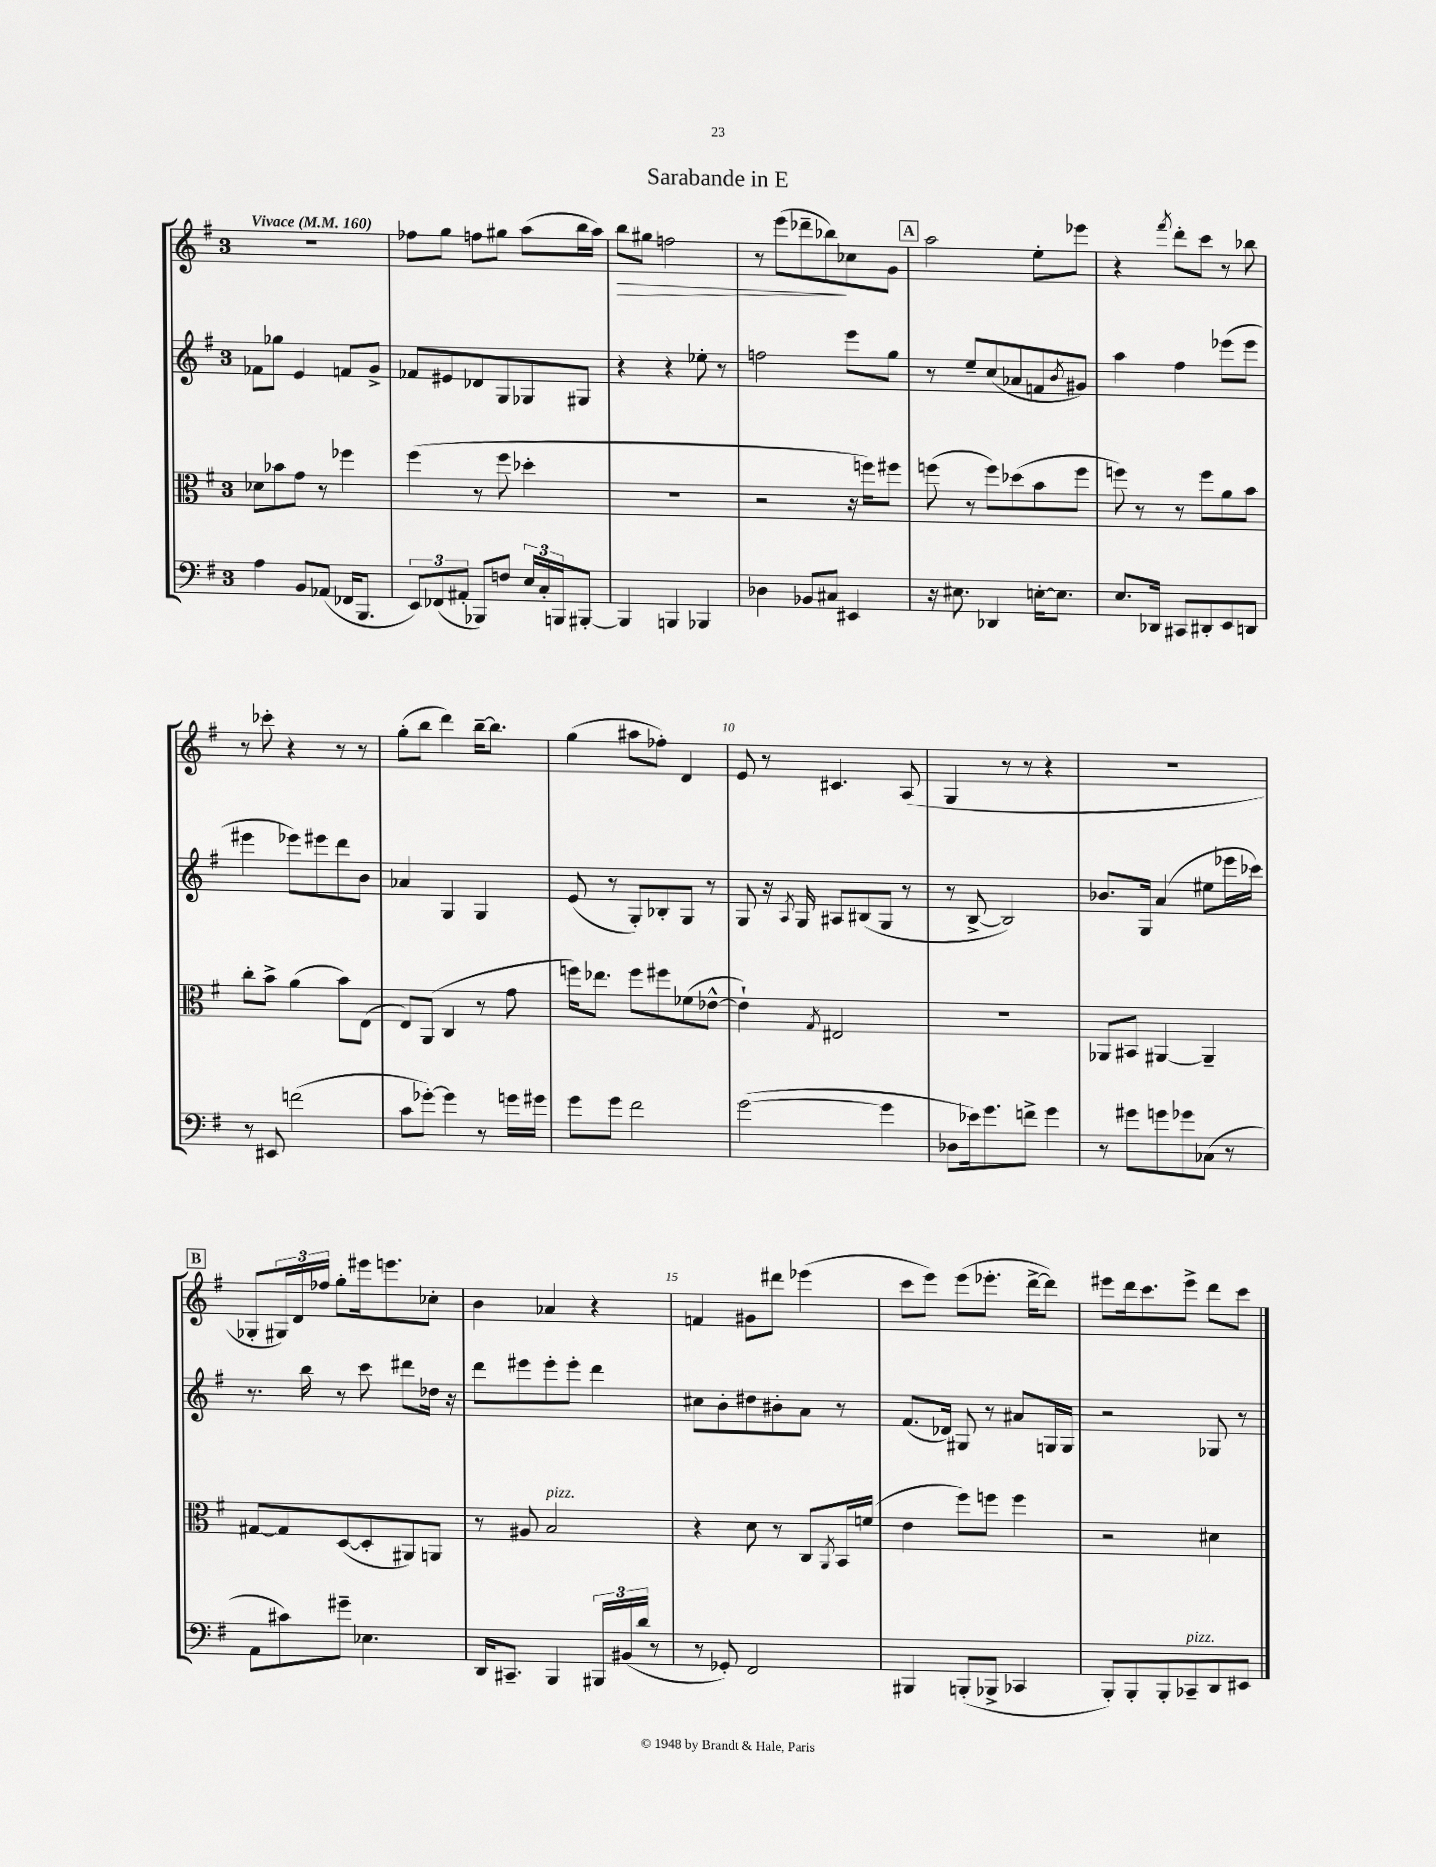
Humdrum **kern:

**kern	**kern	**kern	**kern	**dynam
*part4	*part3	*part2	*part1	*part1
*staff4	*staff3	*staff2	*staff1	*staff1
*clefF4	*clefC3	*clefG2	*clefG2	*
*k[f#]	*k[f#]	*k[f#]	*k[f#]	*
*M3/4	*M3/4	*M3/4	*M3/4	*
*MM160	*MM160	*MM160	*MM160	*
=1	=1	=1	=1	=1
!	!	!	!LO:TX:a:B:t=Vivace	!
4A\	8d-X\L	8f-X\L	2.r	.
.	8b-X\	8gg-X\J	.	.
8BB/L	8g\J	4e/	.	.
(8AA-X/J	8r	.	.	.
16FF-X/KL	4ff-X\	8fn/L	.	.
8.BBB/J	.	.	.	.
.	.	8g^/J	.	.
=2	=2	=2	=2	=2
12EE/L)	(4ff#\	8f-X/L	8ff-X\L	.
(12FF-X/	.	.	.	.
.	.	8e#X/	8gg\J	.
12AA#X'/J	.	.	.	.
8BBB-X/L)	8r	8d-X/	8ffn\L	.
8Fn/J	8ff#\	8G/	8gg#X\J	.
24E/LL	4dd-X'\	8G-X/	(8aa\L	.
24C'/	.	.	.	.
24BBBn/J	.	.	.	.
[8BBB#X'/J	.	8G#X/J	16bb\L	.
.	.	.	16aa\JJ)	.
=3	=3	=3	=3	=3
!	!	!	!	!LO:HP:b
4BBB#/]	2.r	4r	8bb\L	>
.	.	.	8gg#X\J	.
4BBBn/	.	4r	2ffn\	.
4BBB-X/	.	8ee-X'\	.	.
.	.	8r	.	.
=4	=4	=4	=4	=4
4D-X\	2r	2ffn\	8r	.
.	.	.	(8eee\L	.
8BB-X/L	.	.	8ddd-X~\	.
8C#X/J	.	.	8bb-X\)	.
4EE#X/	16r	8eee\L	8cc-X\	]
.	16ffn\KL)	.	.	.
.	8ff#X\J	8gg\J	8g\J	.
!!LO:REH:place=s1:t=A
=5	=5	=5	=5	=5
16r	(8ffn\	8r	2aa\	.
8.E#X\	.	.	.	.
.	8r	8ee~/L	.	.
4DD-X/	8ff\L)	(8cc/	.	.
.	(8dd-X\	8a-X/	.	.
[16En'\KL	8b\	8fn/	8ee'\L	.
8.E\J]	.	.	.	.
.	.	8qb/	.	.
.	8ff\J	8g#X/J)	8eee-X\J	.
=6	=6	=6	=6	=6
8.E/L	8ffn\)	4aa\	4r	.
.	8r	.	.	.
16DD-X/Jk	.	.	.	.
.	.	.	8qfff#/	.
8CC#X/L	8r	4ff#\	8ddd'\L	.
8DD#X'/	8ff\L	.	8ccc\J	.
8EE/	8a\	(8eee-X\L	8r	.
8DDn/J	8b\J	8eee-\J	8bb-X\	.
!!LO:LB:g=z
=7	=7	=7	=7	=7
8r	8cc'\L	4eee#X\	8r	.
8EE#X/	8b^\J	.	8ccc-X'\	.
(2fn\	(4a\	8eee-X\L)	4r	.
.	.	8eee#X\	.	.
.	8b\L)	8ddd\	8r	.
.	(8E\J	8b\J	8r	.
=8	=8	=8	=8	=8
8c\L	8E/L)	4a-X/	(8gg'\L	.
[8g-X'\J)	(8AA/J	.	8bb\J	.
4g-\]	4C/	4G/	4ddd\)	.
8r	8r	4G/	[16bb~\KL	.
.	.	.	8.bb\J]	.
16gn\LL	8g\	.	.	.
16g#X\JJ	.	.	.	.
=9	=9	=9	=9	=9
8g\L	16ffn\KL)	(8e/	(4gg\	.
.	8.ee-X\J	.	.	.
8g\J	.	8r	.	.
2f#\	8ff\L	8G'/L)	8aa#X\L	.
.	8ff#X\	8B-X'/	8ff-X'\J)	.
.	(8f-X\	8G/J	4d/	.
.	[8e-X^^\J	8r	.	.
=10	=10	=10	=10	=10
([2g\	4e-`\])	8G/	8e/	.
.	.	16r	8r	.
.	.	8qA/	.	.
.	.	16G/	.	.
.	8qG/	.	.	.
.	2E#X/	8A#X/L	4.c#X/	.
.	.	(8B#X/	.	.
4g\]	.	8G/J	.	.
.	.	8r	(8A/	.
=11	=11	=11	=11	=11
8D-X\L	2.r	8r	4G/	.
16e-X\k)	.	[8B^/	.	.
8.g\	.	.	.	.
.	.	2B/])	8r	.
8fn^\J	.	.	8r	.
4g\	.	.	4r	.
=12	=12	=12	=12	=12
8r	8AA-X/L	8.b-X/L	2.r	.
8g#X\L	8BB#X/J	.	.	.
.	.	16G/Jk	.	.
8gn\	[4AA#X/	(4a/	.	.
8g-X\	.	.	.	.
(8C-X\J	4AA#~/]	8ee#X\L	.	.
8r	.	16eee-X\L	.	.
.	.	16ccc-X\JJ)	.	.
!!LO:LB:g=z
!!LO:REH:place=s1:t=B
=13	=13	=13	=13	=13
8AA\L	[8G#X/L	8.r	8G-X'/L	.
8c#X\)	8G#/]	.	24G#X/L)	.
.	.	.	24d/	.
.	.	16bb\	.	.
.	.	.	24ff-X/JJ	.
8g#X~\J	([8D/	8r	8gg'\L	.
4.E-X\	8D'/]	8ccc\	16eee#X\k	.
.	.	.	8.eeen\	.
.	8AA#X/)	8ddd#X\L	.	.
.	8AAn/J	16dd-X\Jk	8cc-X'\J	.
.	.	16r	.	.
=14	=14	=14	=14	=14
16DD/KL	8r	8ddd\L	4b\	.
8.CC#X~/J	.	.	.	.
.	8A#X/	8eee#X\	.	.
!	!LO:TX:a:i:t=pizz.	!	!	!
4BBB/	2B/	8eee#'\	4a-X/	.
.	.	8eee#'\J	.	.
24BBB#X/LL	.	4ddd\	4r	.
(24BB#X/	.	.	.	.
24d/JJ	.	.	.	.
8r	.	.	.	.
=15	=15	=15	=15	=15
8r	4r	8cc#X\L	4fn/	.
8GG-X'/)	.	8b'\	.	.
2FF#/	8d\	8dd#X\	8g#X\L	.
.	8r	8b#X'\	8ddd#X\J	.
.	8C/L	8a\J	(4eee-X\	.
.	8qAA/	.	.	.
.	16BB/L	8r	.	.
.	(16fn/JJ	.	.	.
=16	=16	=16	=16	=16
4BBB#X/	4e\	(8.f#/L	8ccc\L	.
.	.	.	8eee\J)	.
.	.	16d-X/Jk)	.	.
(8BBBn'/L	8ff#\L)	8G#X/	(8eee\L	.
8BBB-X^/J	8ffn\J	8r	8.eee-X'\J	.
4CC-X/	4ff\	8a#X/L	.	.
.	.	.	[16ddd^\KL	.
.	.	16Gn/L	8ddd\J])	.
.	.	16G/JJ	.	.
=17	=17	=17	=17	=17
8BBB'/L)	2r	2r	8eee#X\L	.
8BBB'/	.	.	16ddd\k	.
.	.	.	8.ccc\	.
8BBB'/	.	.	.	.
!LO:TX:a:i:t=pizz.	!	!	!	!
8CC-X~/	.	.	8eee#^\J	.
8DD/	4d#X\	8G-X/	8ddd\L	.
8EE#X/J	.	8r	8ccc\J	.
==	==	==	==	==
*-	*-	*-	*-	*-
